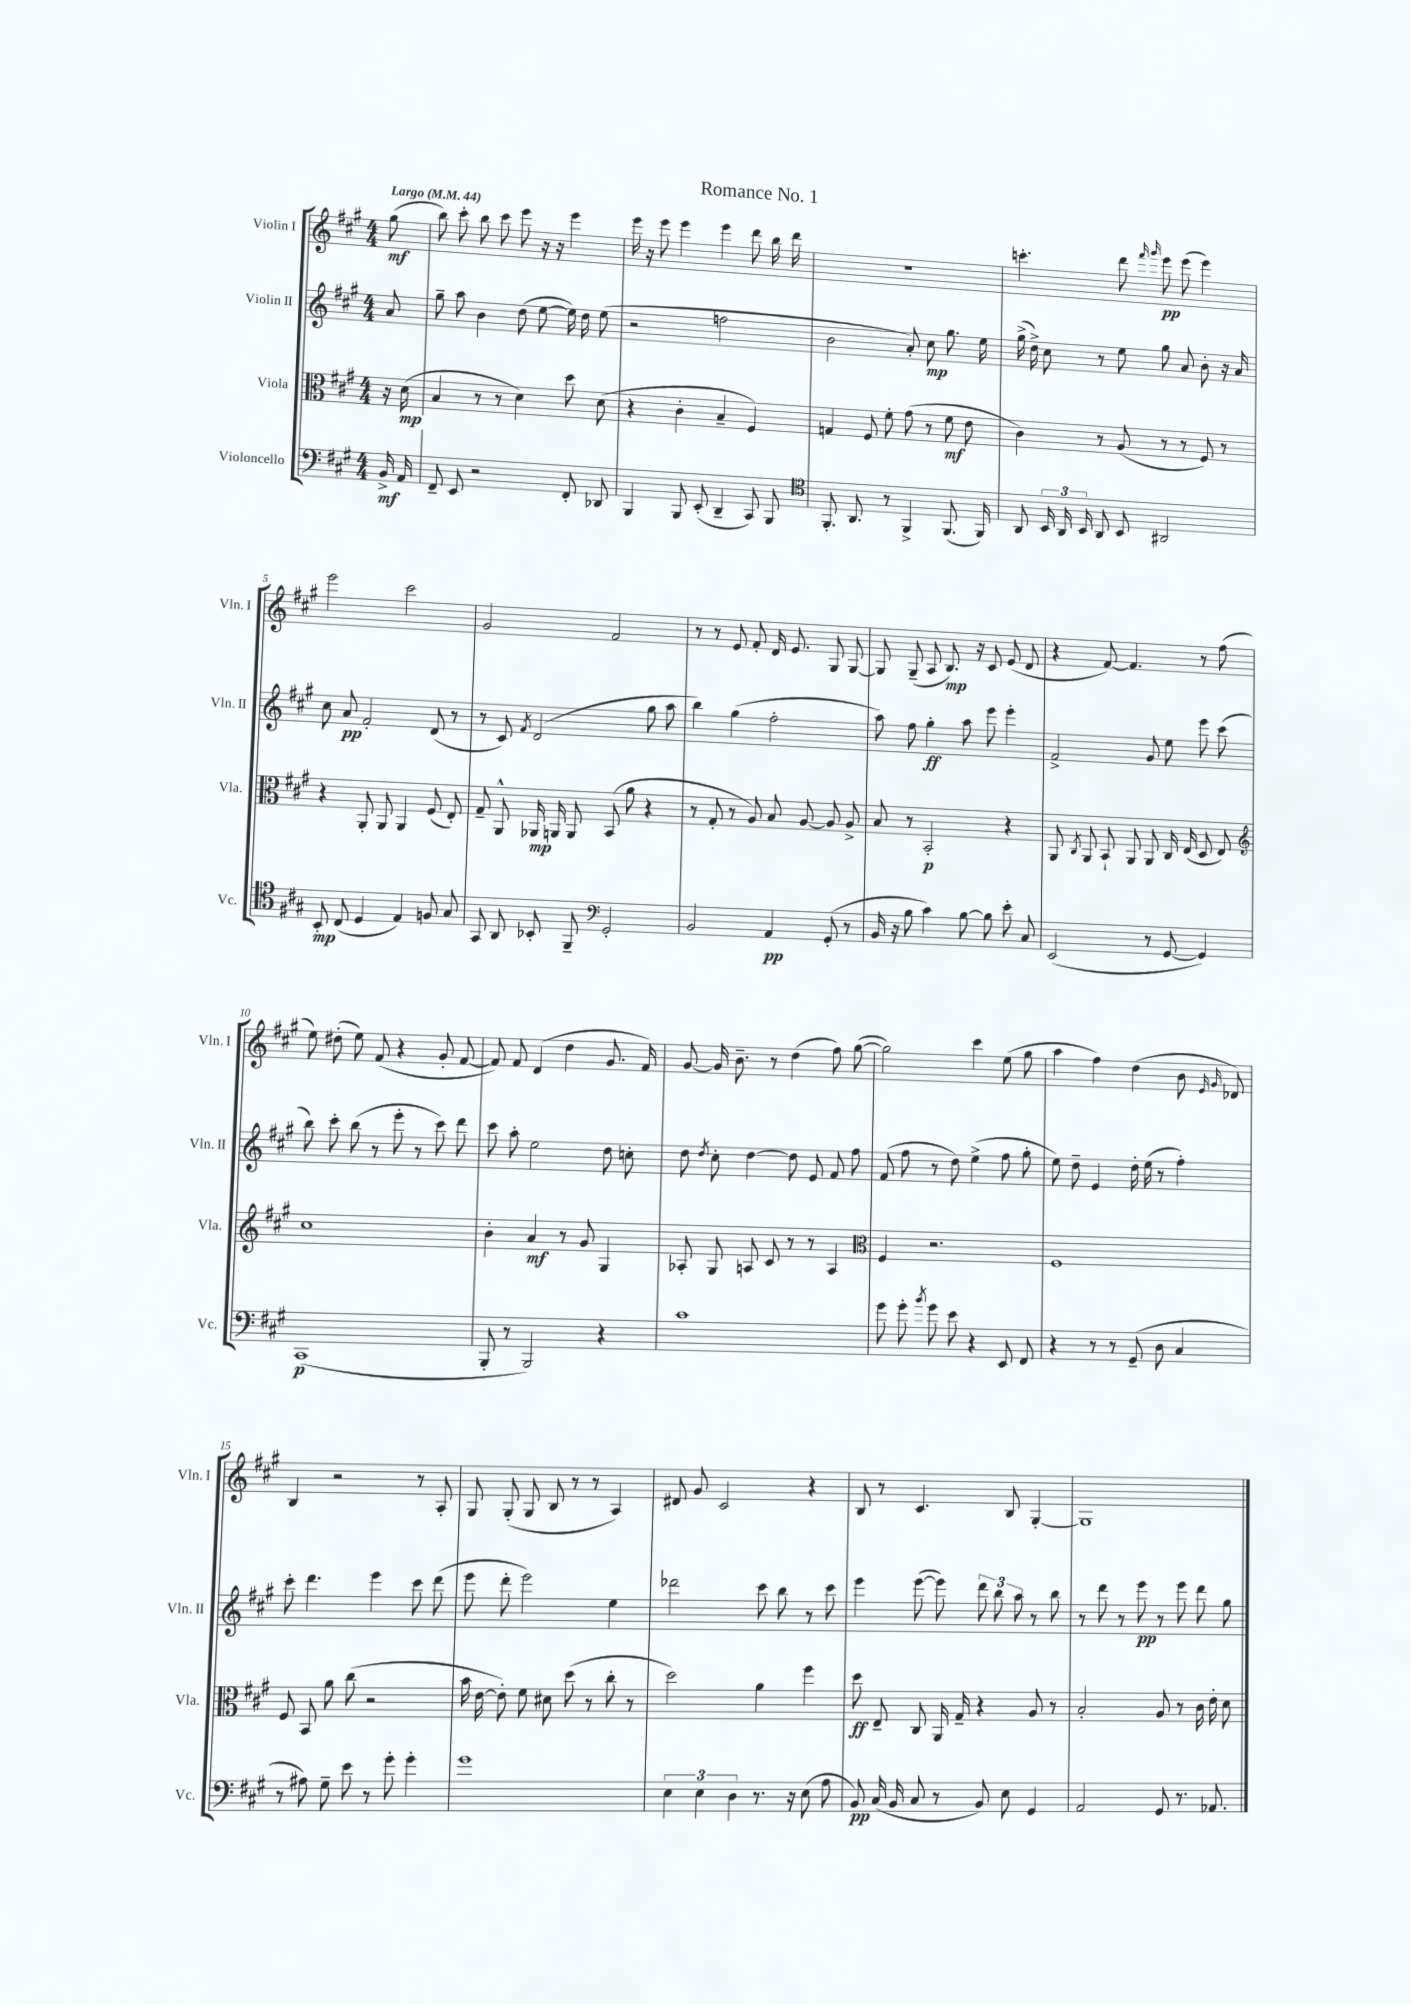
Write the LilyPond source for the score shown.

\header { title = "Romance No. 1" }
<<
\new StaffGroup <<
\new Staff = "s0" \with { instrumentName = "Violin I" shortInstrumentName = "Vln. I" } {
    \clef treble \key a \major \numericTimeSignature \time 4/4 \partial 8 \tempo "Largo" 4 = 44
    \autoBeamOff gis''8\mf( |
    b''8) cis'''8-. b''8 cis'''8 e'''8 r16 r16 e'''4 |
    e'''16 r16 e'''8 e'''4 e'''4 d'''8 b''16 d'''16 |
    R1 |
    c'''4.-. d'''8 \grace { fis'''16 gis'''16 } e'''8\pp e'''8( e'''4) |
    e'''2 cis'''2 |
    gis'2 fis'2 |
    r8 r8 e'8 fis'8-. d'16 e'8. gis8 gis8~ |
    gis8 gis8--( a8 b8.\mp) r16 cis'8 e'8( d'8 |
    r4 fis'8~) fis'4. r8 fis''8( |
    e''8) dis''8-.( e''8) fis'8( r4 gis'8-. fis'8~ |
    fis'8) fis'8 d'4( d''4 gis'8. fis'16) |
    gis'8~ gis'16 b'8.-- r8 d''4( fis''8) gis''8~( |
    gis''2) cis'''4 e''8( gis''8 |
    a''4 fis''4) d''4( b'8 \grace { e'16 gis'16 } des'8) |
    b4 r2 r8 a8-. |
    gis8 gis8-.( gis8 b8 r8 r8 a4) |
    dis'8 gis'8 cis'2 r4 |
    b8 r8 cis'4. b8 gis4~-. |
    gis1 \bar "|." |
}
\new Staff = "s1" \with { instrumentName = "Violin II" shortInstrumentName = "Vln. II" } {
    \clef treble \key a \major \numericTimeSignature \time 4/4 \partial 8
    \autoBeamOff a'8 |
    gis''8-- a''8 b'4 d''8( e''8~ e''16) d''16 e''8( |
    r2 f''2 |
    b'2 a'8-.) cis''8\mp gis''8. e''16 |
    gis''16->( d''16->) cis''8 r8 e''8 gis''8 a'8 b'8-. r16 a'16 |
    cis''8 a'8\pp fis'2-. d'8( r8 |
    r8 cis'8) \acciaccatura { fis'8 } d'2( gis''8 a''8 |
    b''4) gis''4( fis''2-. |
    a''8) fis''8 gis''4-.\ff a''8 e'''8 e'''4-. |
    fis'2-> gis'8 e''8 e'''8 cis'''8( |
    b''8) cis'''8-. b''8( r8 e'''8-. r8 cis'''8) d'''8 |
    cis'''8 a''8-. e''2 d''8 c''8-. |
    d''8 \acciaccatura { d''8 } cis''8-. d''4~ d''8 e'8 fis'8 fis''8 |
    fis'8( fis''8 r8 d''8) e''4->( fis''8 gis''8-. |
    e''8) d''8-- e'4 d''16-. e''16( r8 fis''4-.) |
    cis'''8-. d'''4. e'''4 cis'''8 d'''8( |
    e'''8 d'''8-. e'''2) e''4 |
    des'''2 cis'''8 b''8 r8 cis'''8 |
    e'''4 e'''8~( e'''8) \tuplet 3/2 { d'''8 b''8 a''8 } r8 b''8 |
    r8 d'''8 r8 e'''8\pp r8 e'''8 d'''8 gis''8 \bar "|." |
}
\new Staff = "s2" \with { instrumentName = "Viola" shortInstrumentName = "Vla." } {
    \clef alto \key a \major \numericTimeSignature \time 4/4 \partial 8
    \autoBeamOff r16 d'16\mp( |
    b4 r8 r8 d'4) d''8 d'8( |
    r4 cis'4-. b4-- fis4) |
    g4 fis8 fis'8-. gis'8( r8 fis'8\mf e'8 |
    cis'4) r8 a8( r8 r8 fis8) r8 |
    r4 a,8-. a,8 a,4 fis8( e8-.) |
    gis8-- a,8-^ aes,16\mp a,16 a,8 b,8( a'8 r4 |
    r8 gis8-. r8 a8) b8 a8~ a8 a8-> |
    b8 r8 b,2-.\p r4 |
    a,8 \acciaccatura { cis8 } a,8 b,8-! a,8 a,8 cis16 e16( d8 e8) |
    \clef treble cis''1 |
    b'4-. a'4\mf r8 gis'8 gis4 |
    aes8-. gis8 a8 cis'8 r8 r8 a4 |
    \clef alto fis4 r2. |
    fis1 |
    fis8 b,8 a'8 cis''8( r2 |
    b'16 e'16~ e'8-.) fis'8 dis'8 d''8( r8 cis''8-. r8 |
    d''2) a'4 fis''4 |
    d''8\ff e8-- cis8 a,16 gis16-- r4 a8 r8 |
    b2-. a8 r8 cis'16 e'16-. d'8 \bar "|." |
}
\new Staff = "s3" \with { instrumentName = "Violoncello" shortInstrumentName = "Vc." } {
    \clef bass \key a \major \numericTimeSignature \time 4/4 \partial 8
    \autoBeamOff b,16->\mf a,16 |
    fis,8-- e,8 r2 fis,8-. des,8 |
    b,,4 b,,8 e,8-.( d,4-- cis,8) b,,8 |
    \clef tenor fis,8.-. a,8. r8 fis,4-> fis,8.( fis,16) |
    a,8 \tuplet 3/2 { b,16 a,16 b,16 } a,8 b,8 ais,2 |
    b,8-.\mp cis8( d4 e4) f8 gis8 |
    gis,8 a,8 bes,8-. fis,8-- \clef bass gis,2-. |
    b,2 a,4\pp gis,8-.( r8 |
    b,16 r16 b8 cis'4) b8~ b8 e'8-. cis8 |
    e,2( r8 gis,8~ gis,4) |
    cis,1\p( |
    b,,8-. r8 b,,2) r4 |
    cis'1 |
    gis'8 gis'8-. \acciaccatura { b'8 } gis'8 e'8 r4 e,8 fis,8 |
    r4 r8 r8 gis,8--( d8 cis4 |
    r8 ais8) gis8-- e'8 r8 gis'8-. gis'4-. |
    gis'1 |
    \tuplet 3/2 { e4 e4 d4 } r8. r16 e8( a8 |
    b,8\pp) cis16( b,16 cis8 r8 b,8) e8 gis,4 |
    a,2 gis,8 r8. aes,8. \bar "|." |
}
>>
>>
